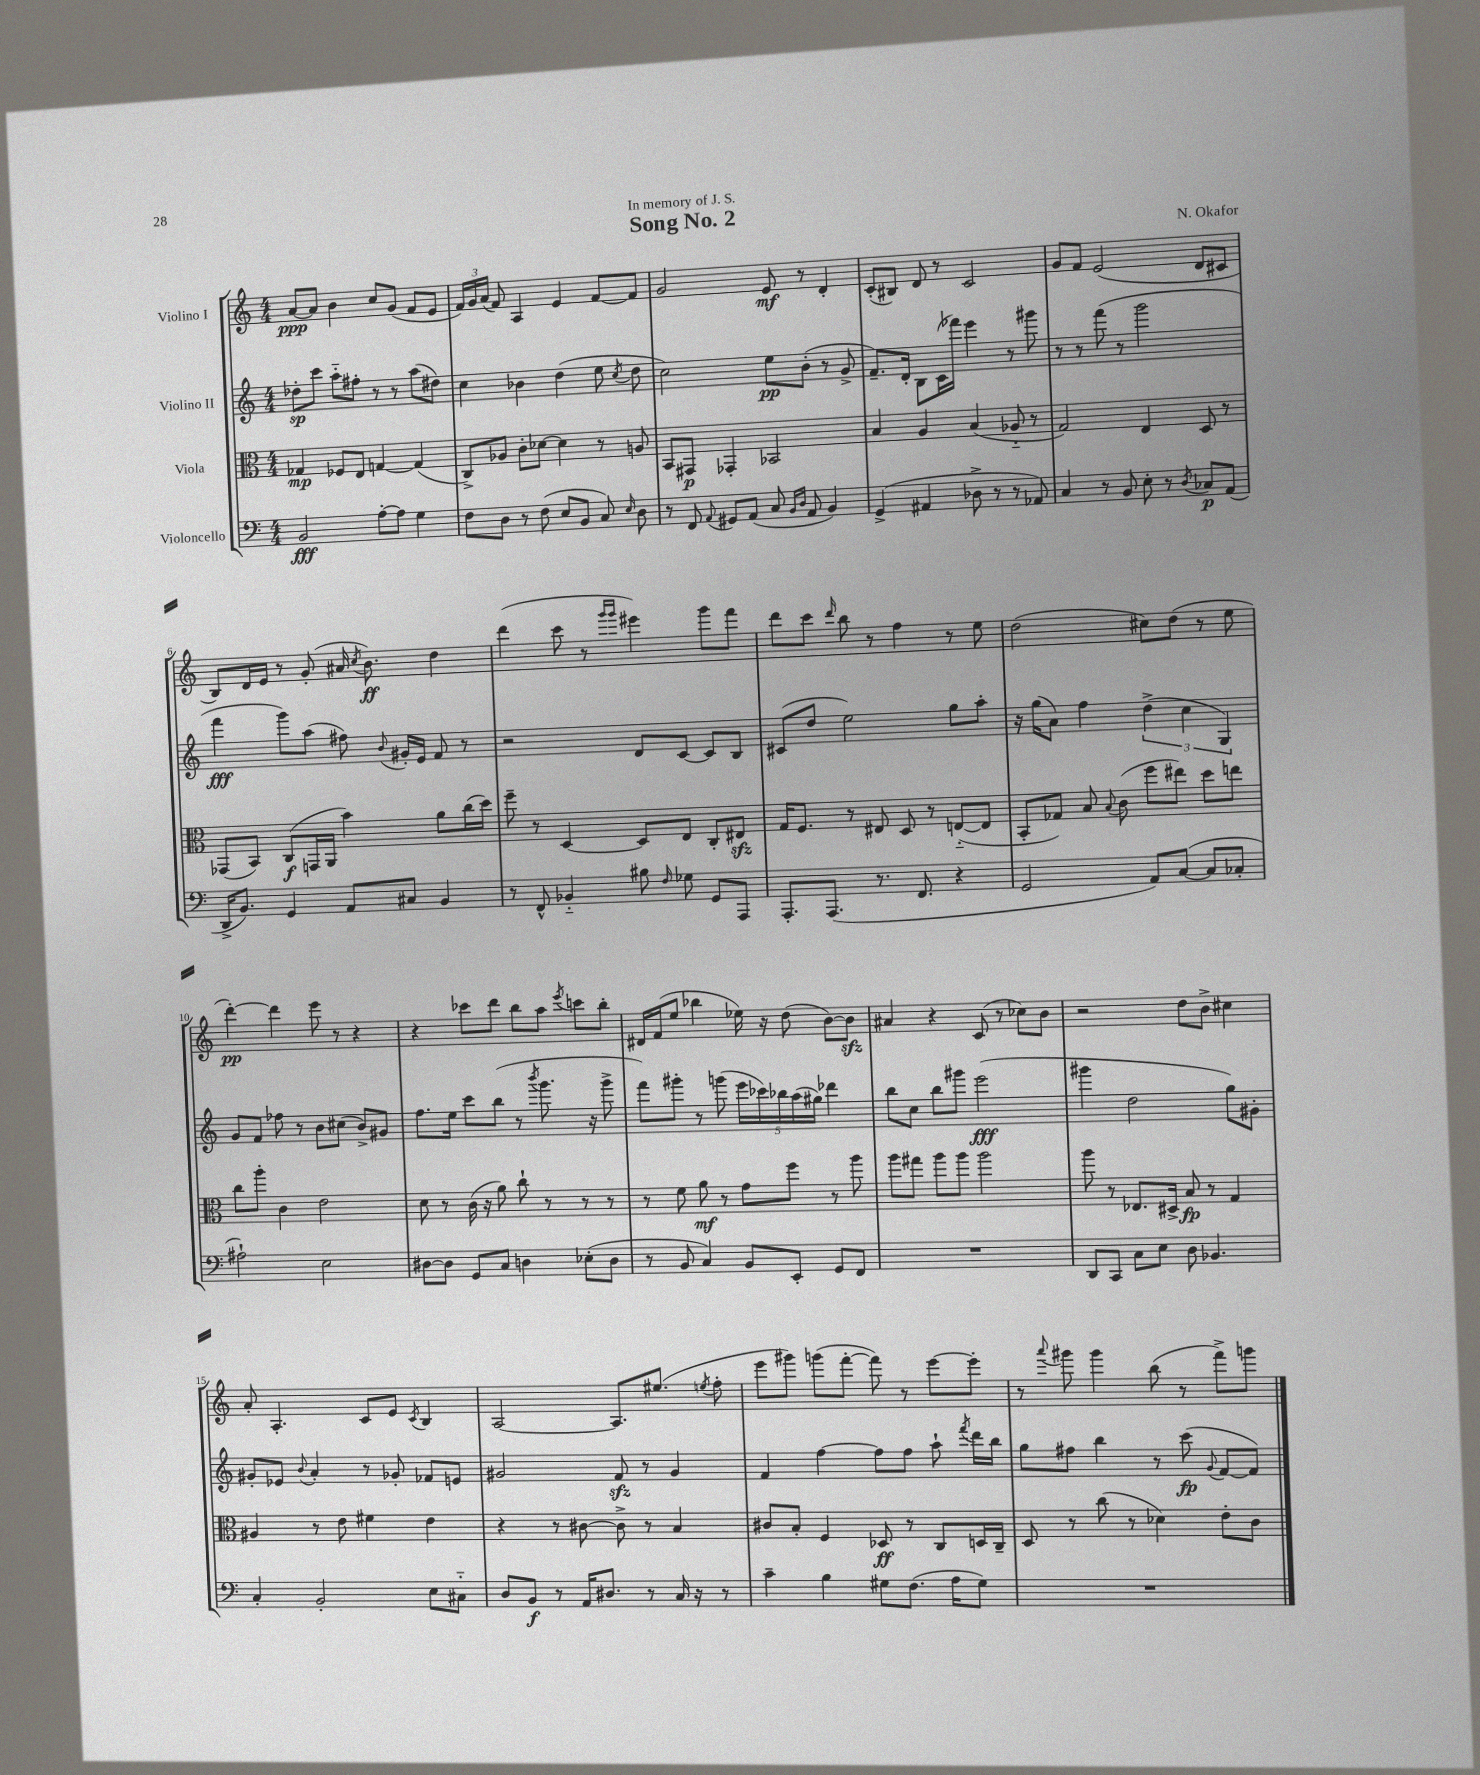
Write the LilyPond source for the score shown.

\header { title = "Song No. 2" composer = "N. Okafor" dedication = "In memory of J. S." }
<<
\new StaffGroup <<
\new Staff = "s0" \with { instrumentName = "Violino I" } {
    \clef treble \key c \major \numericTimeSignature \time 4/4
    \autoBeamOff a'8[~\ppp a'8] b'4 c''8[ g'8]( f'8[ e'8] |
    \tuplet 3/2 { f'16[) g'16 a'16]( } f'8) a4 e'4 f'8[~ f'8] |
    g'2 e'8\mf r8 d'4-. |
    c'8[-.( bis8]) d'8 r8 c'2 |
    g'8[ f'8] e'2( d'8[ cis'8] |
    b8[) d'16 e'16] r8 g'8-.( ais'16 \acciaccatura { c''8 } b'8.\ff) d''4 |
    d'''4( c'''8 r8 \grace { g'''16[ g'''16] } eis'''4) g'''8[ f'''8] |
    d'''8[ c'''8] \grace { d'''16 } b''8 r8 f''4 r8 e''8 |
    d''2( cis''8[) d''8]( r8 e''8 |
    d'''4~-.\pp) d'''4 e'''8 r8 r4 |
    r4 ces'''8[ d'''8] b''8[ a''8] \acciaccatura { e'''8 } c'''8[ b''8]-. |
    dis'16[ f'16( e''8] bes''4 ees''16) r16 d''8( b'8[~) b'8]\sfz |
    ais'4 r4 c'8( r8 ces''8[) b'8] |
    r2 d''8[ b'8]-> cis''4 |
    a'8-. a4.-. c'8[ e'8] \acciaccatura { c'8 } b4 |
    a2~ a8.[ eis''8.]( \acciaccatura { e''8 } f''8-. |
    e'''8[ gis'''8]) g'''8[( f'''8]~-. f'''8) r8 e'''8[~ e'''8]-. |
    r8 \appoggiatura { a'''8 } gis'''8 gis'''4 b''8( r8 f'''8[->) g'''8] \bar "|." |
}
\new Staff = "s1" \with { instrumentName = "Violino II" } {
    \clef treble \key c \major \numericTimeSignature \time 4/4
    \autoBeamOff des''8[-.\sp c'''8] a''8[-_ fis''8]-. r8 r8 a''8[( dis''8]) |
    c''4 bes'4 d''4( e''8 \acciaccatura { c''8 } d''8 |
    c''2) e''8[\pp b'8]-.( r8 g'8-> |
    f'8.[--) d'16]-. b8[ c'16( fes'''16]) e'''4 r8 gis'''8 |
    r8 r8 f'''8( r8 g'''2 |
    f'''4\fff g'''8[) a''8]( fis''8) \appoggiatura { b'8 } gis'16[-. e'16] f'8 r8 |
    r2 d'8[ c'8]~ c'8[ b8] |
    cis'8[( d''8] e''2) g''8[ a''8]-. |
    r16 g''16[( a'8]) f''4 \tuplet 3/2 { d''4->( c''4 g4) } |
    g'8[ f'8] fes''8 r8 b'8[ cis''8]( b'8[->) gis'8] |
    f''8.[ e''16] c'''8[ b''8]( r8 \acciaccatura { b'''8 } g'''8. r16 g'''8-> |
    f'''8[) gis'''8]-. r8 g'''8( \tuplet 5/4 { e'''16[ ces'''16) bes''16 a''16( gis''16]) } des'''4 |
    b''8[ c''8] b''8[ gis'''8] e'''2\fff( |
    gis'''4 d''2 g''8[) gis'8]-. |
    gis'8[-. ees'8] \appoggiatura { b'8 } a'4-. r8 ges'8-. fes'8[ e'8] |
    gis'2 f'8\sfz r8 gis'4 |
    f'4 f''4~ f''8[ f''8] a''8-! \acciaccatura { f'''8 } d'''16[ b''16] |
    g''8[ fis''8] b''4 r8 c'''8\fp( \appoggiatura { g'8 } f'8[~ f'8]) \bar "|." |
}
\new Staff = "s2" \with { instrumentName = "Viola" } {
    \clef alto \key c \major \numericTimeSignature \time 4/4
    \autoBeamOff ges4\mp fes8[ e8] g4~ g4( |
    c8[->) aes8] c'8[-. des'8]~ des'4 r8 a8 |
    b,8[ gis,8]\p ges,4-. bes,2 |
    b4 a4 b4( aes8-_ r8 |
    g2) e4 d8 r8 |
    ges,8[( b,8]) c8[\f( g,16 a,16] b'4) a'8[ c''16( d''16]) |
    f''8-- r8 d4~ d8[ e8] c8[-. eis8]\sfz |
    g16[ f8.] r8 eis8 d8 r8 e8[~-_( e8] |
    b,8[-. ges8]) b8 \appoggiatura { b8 } c'8( f''8[ eis''8]) d''8[ e''8] |
    c''8[ a''8]-. c'4 e'2 |
    d'8 r8 c'16( r16 a'8) c''8-! r8 r8 r8 |
    r8 f'8 a'8\mf r8 g'8[ f''8] r8 a''8 |
    a''8[ gis''8] a''8[ a''8] a''2 |
    a''8 r8 ees8.[ dis16]-> b8\fp r8 g4 |
    ais4 r8 e'8 fis'4 e'4 |
    r4 r8 cis'8~ cis'8-> r8 b4 |
    cis'8[ b8]-. f4 des8\ff r8 c8[ d16 c16]-- |
    d8 r8 c''8( r8 des'4) e'8[-. c'8] \bar "|." |
}
\new Staff = "s3" \with { instrumentName = "Violoncello" } {
    \clef bass \key c \major \numericTimeSignature \time 4/4
    \autoBeamOff b,2\fff a8[~-. a8] g4 |
    f8[ d8] r8 f8( e8[ b,8] c8) \grace { e16 } d8 |
    r8 f,8 \appoggiatura { a,8 } gis,8[ a,8]( c8 \grace { b,16[ d16] } a,8 b,4) |
    g,4->( ais,4 des8-> r8 r8 aes,8) |
    c4 r8 b,8 e8-. r8 \acciaccatura { d8 } ces8[\p a,8]( |
    d,16[-> b,8.]) g,4 a,8[ cis8] b,4 |
    r8 f,8-^ bes,4-_ bis8 \grace { f16 } ges8 g,8[ a,,8] |
    a,,8.[-. a,,8.]( r8. f,8. r4 |
    g,2 a,8[) c8]~( c8[ ces8]-. |
    ais2-!) e2 |
    dis8[~ dis8] g,8[ c8] d4 ees8[-.( d8] |
    r8 b,8 c4) b,8[ e,8]-. g,8[ f,8] |
    R1 |
    d,8[ c,8] c8[ e8] d8 bes,4. |
    c4-. b,2-. e8[ cis8]-_ |
    d8[ b,8]\f r8 a,16[ dis8.] r8 c16 r16 r8 |
    c'4-- b4 gis8[ f8.]( a16[ gis8]) |
    R1 \bar "|." |
}
>>
>>
